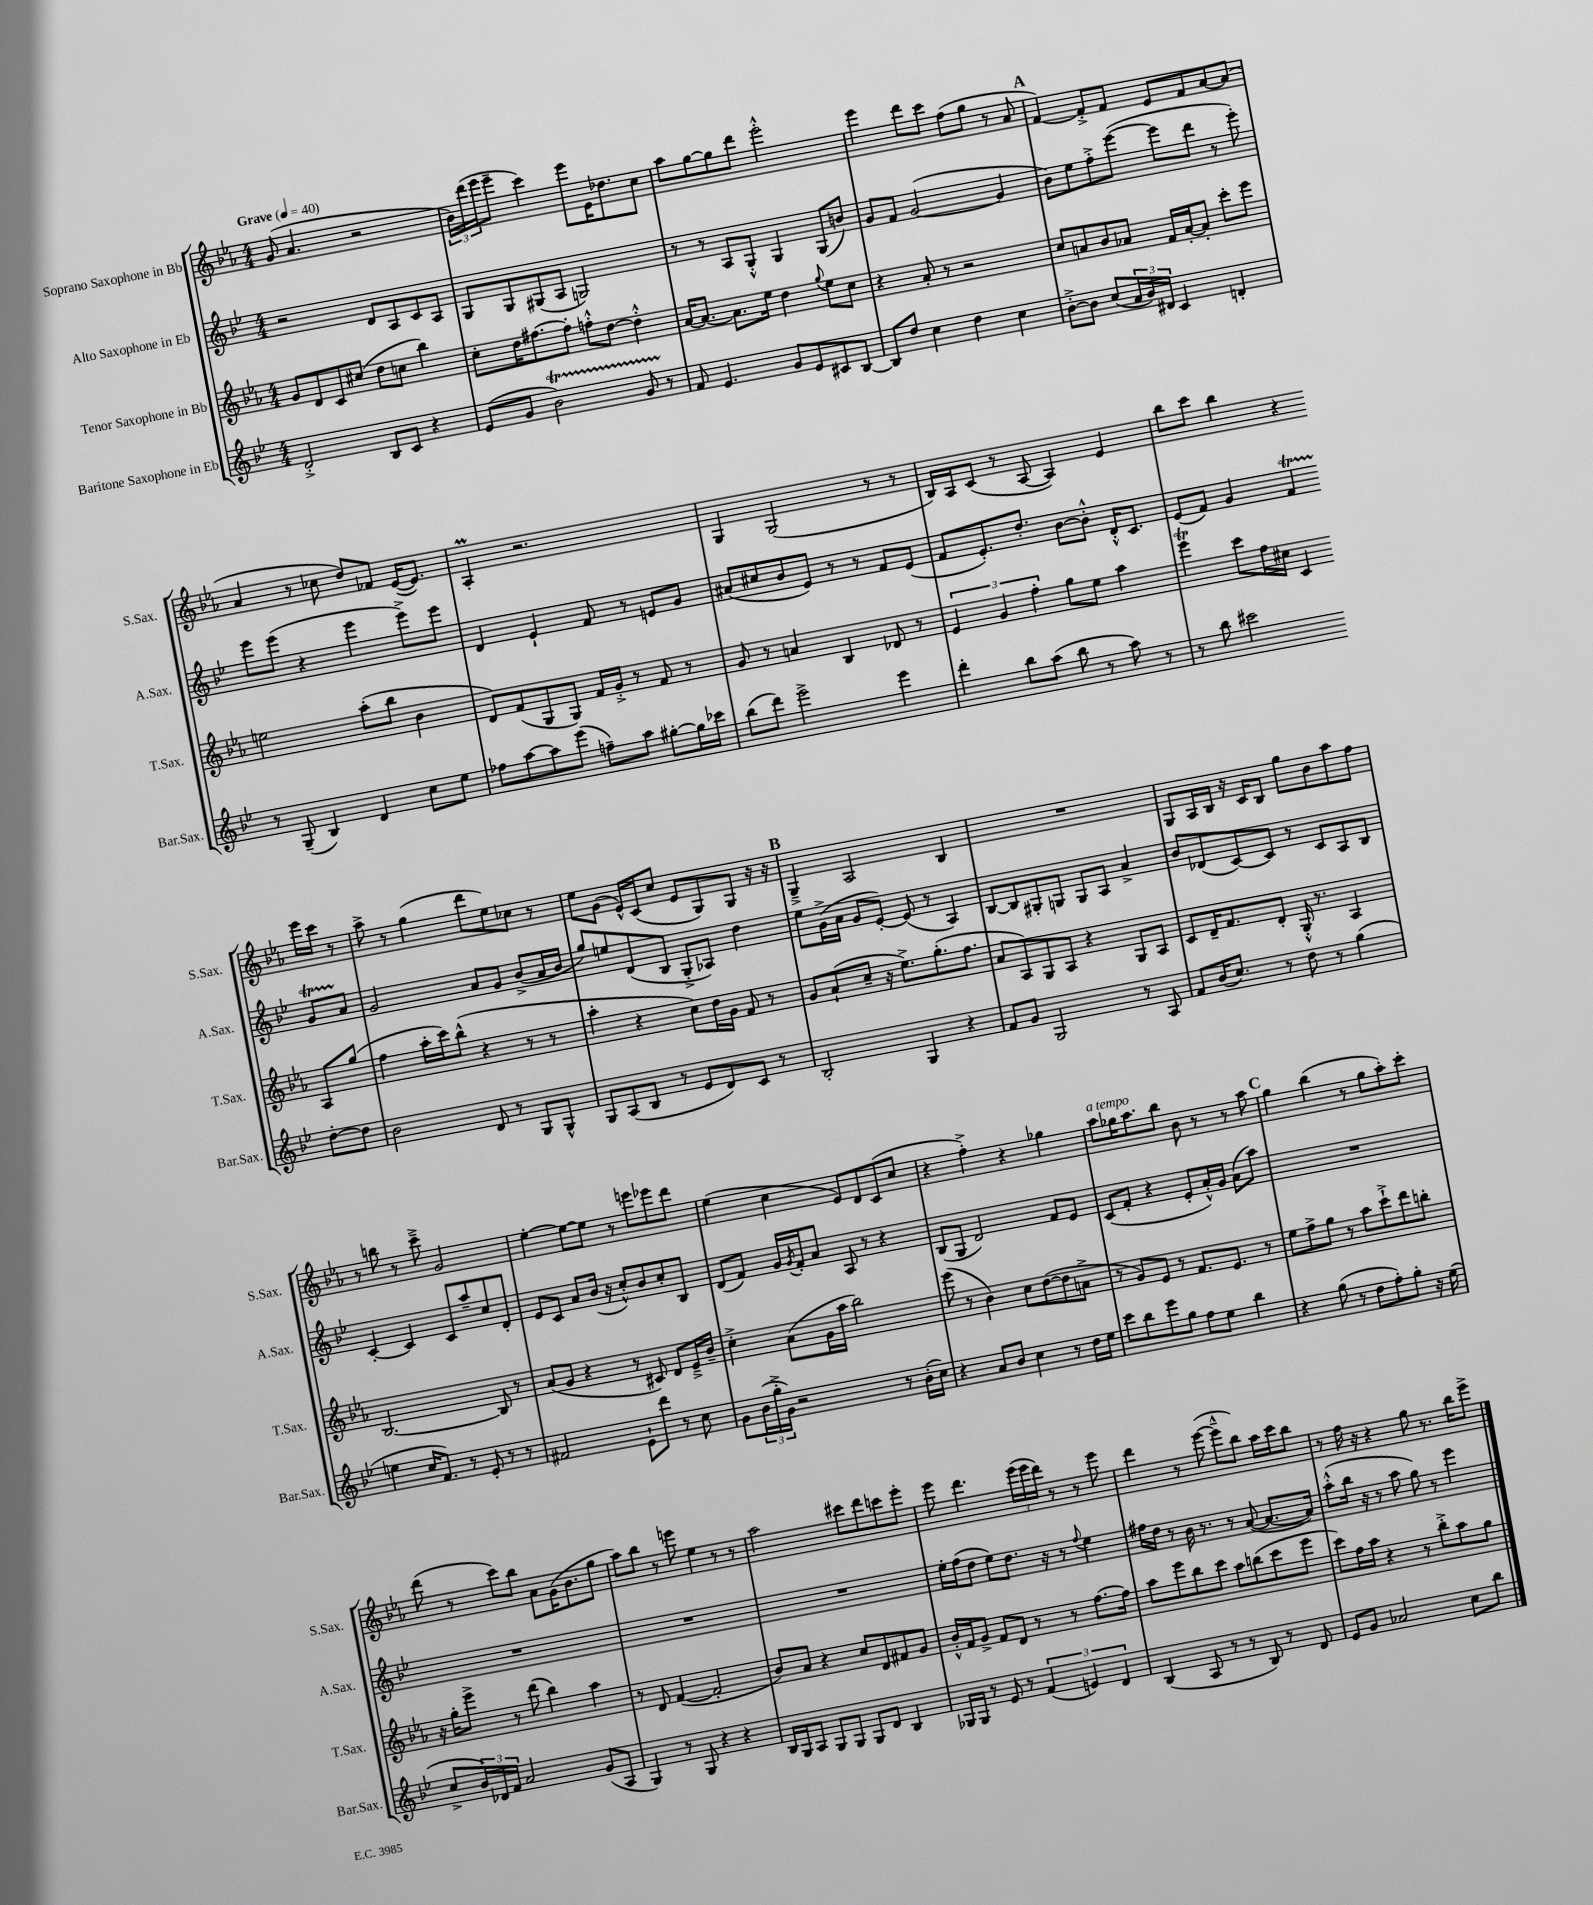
<<
\new StaffGroup <<
\new Staff = "s0" \with { instrumentName = "Soprano Saxophone in Bb" shortInstrumentName = "S.Sax." } {
    \clef treble \key ees \major \numericTimeSignature \time 4/4 \tempo "Grave" 4 = 40
    g'8( aes'4. r2 |
    \tuplet 3/2 { bes'16) d'''16( ees'''16 } ees'''8-- c'''4) ees'''8 ees'16 des''8. c''8 |
    aes''8 g''8~ g''8 d'''8 ees'''2-.-^ |
    ees'''4 d'''8 c'''8 f''8( g''8 r8 aes'8 |
    \mark \markup { \bold "A" } f'4~) f'8-.-> f'8 ees'8 f'8 aes'8~ aes'8( |
    aes'4 r8 ces''8 d''8) fes'8 ees'16~( ees'8.) |
    aes4-.\prall r2. |
    g4 g2( r8 r8 |
    bes16) aes16 c'8( r8 aes8~ aes4) ees'4 |
    bes''8 c'''8 bes''4 r4 ees'''16 c'''16 r8 |
    aes''8-> r8 g''4( d'''8 ees''8) ces''8 r8 |
    ees''8 g'8( ees'16-^) c'16( c''8 ees'8 g8) g8 r16 r16 |
    \mark \markup { \bold "B" } g4---> aes2 bes4 |
    R1 |
    g8 aes16 bes16 r16 c'16 bes8 g''8 bes'8 aes''8 f''8 |
    r8 b''8 r8 c'''8---> g'2 |
    ees''4~-. ees''8~ ees''8 r8 e'''8 ees'''8 d'''8 |
    ees''4( c''4 ees'8) d'8 c'8( c''8 |
    r4 f''4-.->) r4 ges''4 |
    aes''8^\markup { \italic "a tempo" } ges''16 aes''8. bes''8 bes'8 r8 r8 aes''8 |
    \mark \markup { \bold "C" } g''4 bes''4( r8 g''8 aes''8-.) c'''8-. |
    d'''8( r8 c'''8) bes''8 aes'8 g'16( bes'8. g''8 |
    aes''8) bes''8 r8 e'''8 ees''4 r8 r8 |
    aes''2 cis'''8 d'''8 c'''8 ees'''8-. |
    ees'''8 d'''4. \tuplet 3/2 { ees'''16( ees'''16 d'''16) } r8 r8 ees'''8 |
    d'''4 r8 ees'''8~( ees'''8---^ bes''8) aes''16 c'''16 bes''8 |
    r8 f''16 r16 r4 g''8 r8. bes''16 ees'''8-> \bar "|." |
}
\new Staff = "s1" \with { instrumentName = "Alto Saxophone in Eb" shortInstrumentName = "A.Sax." } {
    \clef treble \key bes \major \numericTimeSignature \time 4/4
    r2 d'8 a8 c'8 a8 |
    g8 g8 gis8( a8 g2) |
    r8 r8 a8 g8-.-^ g4 g8( b'8) |
    g'8 f'8 g'2~( g'4 |
    \mark \markup { \bold "A" } bes'8) ees''8 f''8-.-> ees'''8~( ees'''8 d'''8 r8 ees'''8-.) |
    ees'''8 ees'''8( r4 ees'''4 ees'''8->) ees'''8 |
    d'4 ees'4-! f'8 r8 e'8 g'8 |
    ais'8( cis''8 bes'8 ees'8) r8 r8 f'8 ees'8( |
    f'8 ees'8.-.) d''8.-. bes'8~ bes'8-.-^ d'16-.-^ c'8. |
    ees'8( f'8) g'4 f'4\startTrillSpan g'8 a'8\stopTrillSpan |
    g'2 a'8 g'8 bes'8->( a'16 bes'16 |
    g''8) e''8 d'8( bes8 g8-.-> aes8) d''4 |
    \mark \markup { \bold "B" } ees''8 g'16->( a'16 g'8 ees'8~-.) ees'8( r8 a4) |
    bes8~ bes8 gis8-. g8 g8 a8 a'4-> |
    bes'8 des'8( c'8~) c'8 r8 c'8 a8 bes8 |
    c'4~-. c'4 c'8 a''8-- c''8 d'8-. |
    ees'8 c'8 a'8 bes'16( r16 c''8-.-^) bes'8 c''8-. bes8 |
    d'8( f'8) g'16 \acciaccatura { g'8 } f'16-. a'8 a8 r8 r4 |
    bes8( g8 d'2) f'8 ees'8 |
    c'8( f'8-. r4 ees'8-. a'16-.-^) g'16 a'8( a''8) |
    \mark \markup { \bold "C" } R1 |
    R1 |
    R1 |
    R1 |
    ees''16-. f''16( d''8 ees''8) d''8. r16 r8 \appoggiatura { f''8 } ees''4 |
    fis''16 d''16 r8 bes'16 r8. r8 a'8~( a'8.~ a'16) |
    a''8-.-^( bes''16 r16 r8 a''8 g''8) r8 ees'''4 \bar "|." |
}
\new Staff = "s2" \with { instrumentName = "Tenor Saxophone in Bb" shortInstrumentName = "T.Sax." } {
    \clef treble \key ees \major \numericTimeSignature \time 4/4
    g'8 d'8 c'8 cis''8( d''8 c''8 bes''4) |
    c''8-. d''16 fis''8.~ fis''8-. f''8-.-^ d''8~ d''4-.-^ |
    aes'16~ aes'8.~ aes'8. ees''16 d''4 \appoggiatura { g''8 } ees''8 c''8 |
    r4 aes'8-. r8 r2 |
    \mark \markup { \bold "A" } c''8 a'8 bes'8 aes'8 f'16 aes'16~-. aes'8-. c'''8-. ees'''8 |
    e''2 aes''8-.( bes''8 bes'4 |
    d'8) f'8( g8 g8) f'16 g'16-.-> r8 f'8 r8 |
    g'8 r8 a'4 bes4 des'8 r8 |
    \tuplet 3/2 { ees'4 g'4 f''4-. } g''8 ees''8 aes''4 |
    ees'''4\trill c'''8 f''16 cis''16 c'4 aes8 g''8( |
    f''4 aes''16-. c'''16) bes''8-^( r4 r8 r8 |
    aes''4-. r4 c''8) d''16 g'16 f'8 r8 |
    \mark \markup { \bold "B" } g'8 aes'8-!( c''8-- r16 ees''8.->) g''8.-.( f''8. |
    aes'8 aes8) g8 aes8 r4 g8 aes8 |
    c'8 d'16-- f'8. d'8-. g16-.-^ r8. aes4 |
    bes2.~ bes8 r8 |
    aes'8( g'8 r4 r8 cis'8) d'8 ees'16---> bes'16-- |
    c''4-.-> aes'8( g'16 aes''16 bes''2) |
    ees'''8( r8 bes'4) c''8 d''8~( d''8 a'8-> |
    r8 g'8) ees'8 r8 f'8. ees'8. r8 |
    \mark \markup { \bold "C" } ees''8 f''8-> g''8 r8 aes''8 c'''8-!-> d'''8 b''8-. |
    r16 g''16-. ees'''8-> r8 d'''8( bes''4) aes''4 |
    r8 d'8 f'4~( f'2-. |
    bes'8) aes'8 r4 c''8 d'8 fis'8 g'8 |
    bes'16-.-^ f'16 g'8-> f'8 d'8 r8 r8 f''8.~ f''16 |
    aes''8 ees'''8 bes''8 c'''8 aes''8 b''8( c'''8 ees'''8 |
    c'''8) f''16 aes''16 r4 r8 bes''8-.-> aes''8 g''8 \bar "|." |
}
\new Staff = "s3" \with { instrumentName = "Baritone Saxophone in Eb" shortInstrumentName = "Bar.Sax." } {
    \clef treble \key bes \major \numericTimeSignature \time 4/4
    d'2-.-> bes8 c'8 r4 |
    ees'8( g'8 bes'2\startTrillSpan) g'8 r8\stopTrillSpan |
    f'8 ees'4. g'8 ees'8 cis'8 bes8~ |
    bes8 d''8 c''4 d''4 c''4 |
    \mark \markup { \bold "A" } bes'8~-.-> bes'8 c''8( \tuplet 3/2 { a'16 bes'16) dis'16 } c'4 d'4-. |
    r8 g8--( bes4) d'4 c''8 ees''8 |
    fes''8 a''8~ a''8 ees'''8( f''8--) a''8 gis''8~-. gis''16 ces'''16 |
    bes''8( d'''8) ees'''2-> ees'''4 |
    d'''4-. bes''8 a''8( bes''8 r8 a''8) r8 |
    r8 bes''8 cis'''2 d''8~-. d''8 |
    bes'2 d'8 r8 g8 g8-^ |
    g8 a8( bes8 r8 ees'8 d'8) c'8 r8 |
    \mark \markup { \bold "B" } bes2-. g4 r4 |
    f'8 g'8 g2 r8 a8 |
    f'8 bes'16( c''8.) r8 d''8 r8 g''4( |
    e''4 c''16 f'8.) r8 ees'8-. r8 r8 |
    fis'2 ees'8-! d'''8 r8 c''8 |
    g'8 \tuplet 3/2 { bes'16( g''16-.-> g'16) } r2 r8 bes'16-.( c''16) |
    r4 a'8 bes'8 c''4 r8 d''16 ees''16 |
    c'''8 bes''8 ees'''8 g''8 f''8 ees''8 bes''4 |
    \mark \markup { \bold "C" } r4 g''8( r8 d''8 f''8-.) g''8-. r16 ees''16( |
    c''8-> \tuplet 3/2 { bes'16) des'16 f'16 } a'2 g'8( a8 |
    g4) r8 g8 r4 r4 |
    bes16 g16 a8 g8 g8 g8 d'8 bes4 |
    ges16 ges16 r8 ees'8 r8 \tuplet 3/2 { f'4( e'4) d'4 } |
    bes4( a8 r8 r8 bes8) r8 d'8 |
    ees'8 g'8 aes'2 c''8 bes''8 \bar "|." |
}
>>
>>
\layout { \context { \Score \remove "Bar_number_engraver" } }
